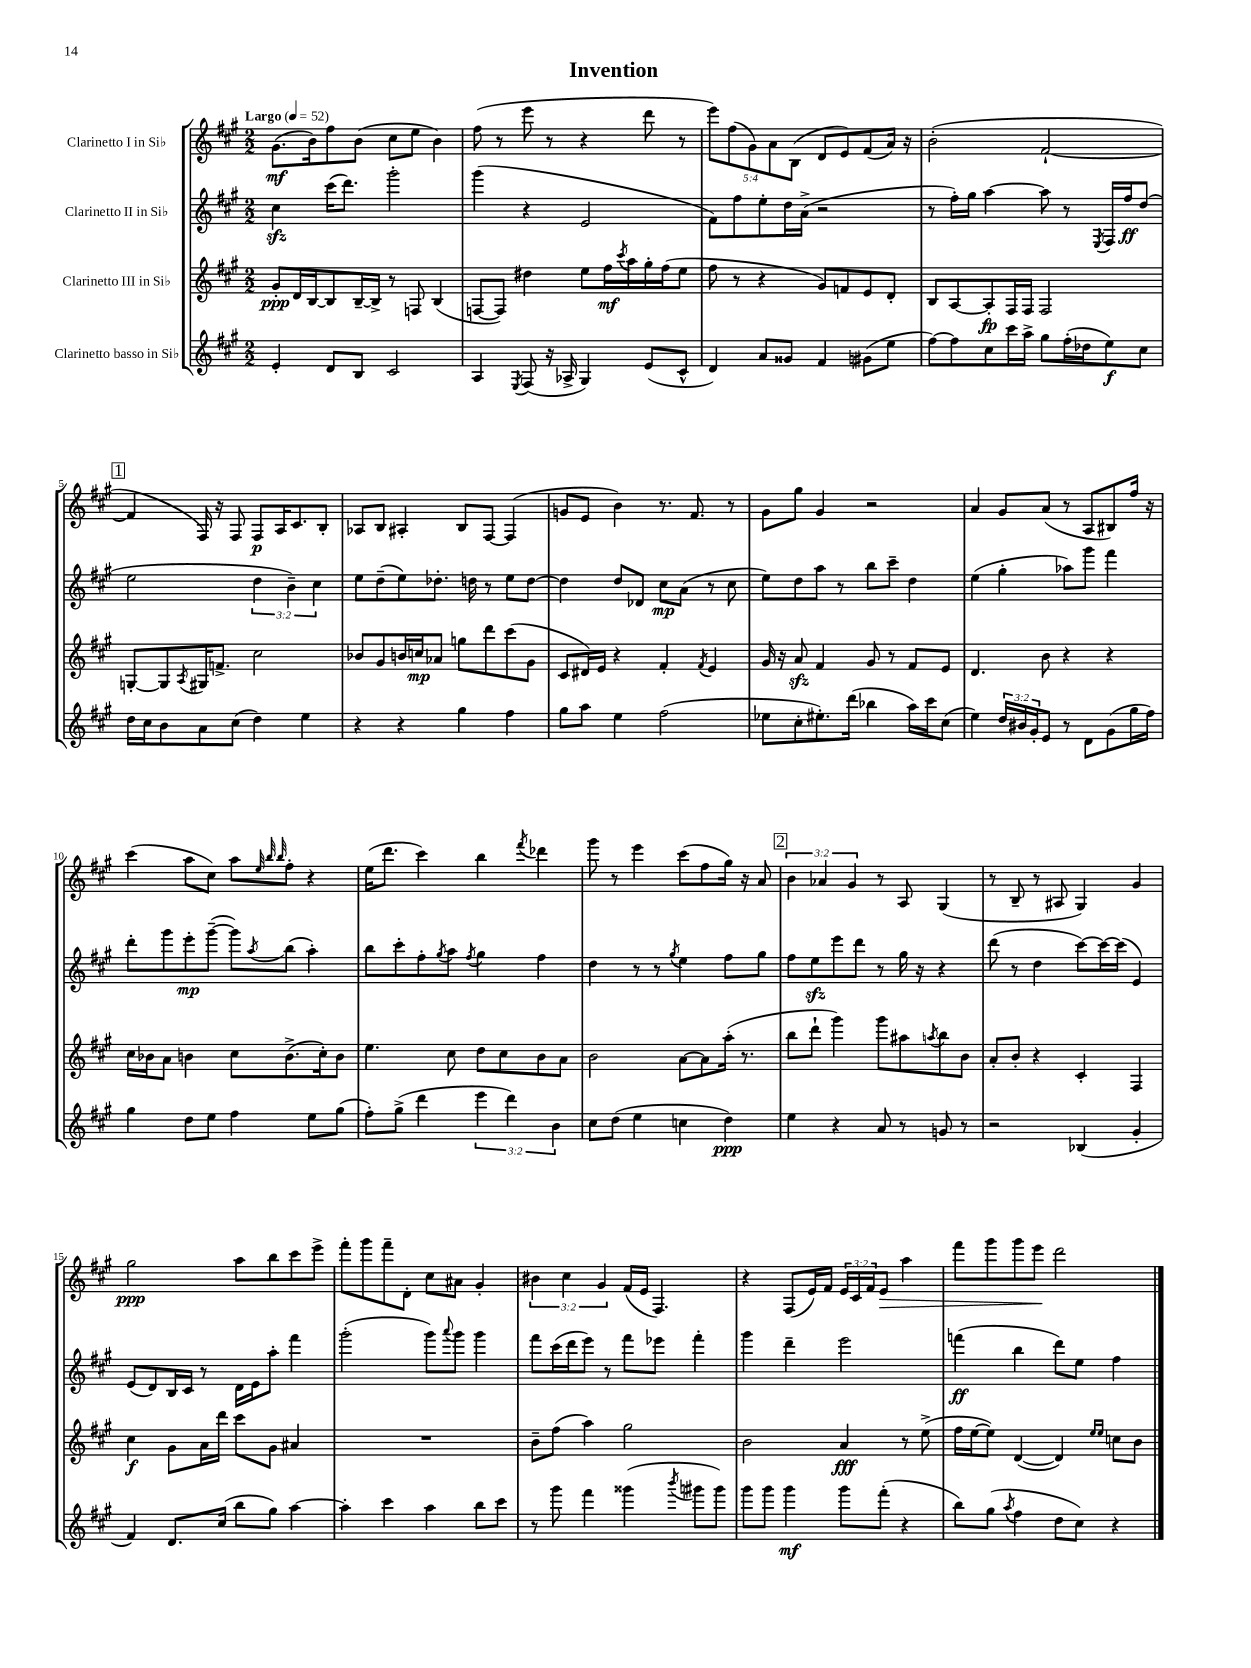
\header { title = "Invention" }
<<
\new StaffGroup <<
\new Staff = "s0" \with { instrumentName = "Clarinetto I in Sib" } {
    \clef treble \key a \major \numericTimeSignature \time 2/2 \override Staff.TupletNumber.text = #tuplet-number::calc-fraction-text \tempo "Largo" 4 = 52
    gis'8.\mf( b'16) fis''8 b'8( cis''8 e''8 b'4) |
    fis''8( r8 e'''8 r8 r4 d'''8 r8 |
    \tuplet 5/4 { e'''8) fis''8( gis'8) a'8 b8( } d'8 e'8) fis'8( a'16) r16 |
    b'2-.( fis'2~-! |
    \mark \markup { \box "1" } fis'4 fis16) r16 fis8 fis8\p a16 cis'8. b8-. |
    aes8 b8 ais4-. b8 fis8~ fis4( |
    g'8 e'8 b'4) r8. fis'8. r8 |
    gis'8 gis''8 gis'4 r2 |
    a'4 gis'8 a'8( r8 a8 bis8) fis''16 r16 |
    cis'''4( a''8 cis''8) a''8 \grace { e''32 b''32 b''32 } fis''8-. r4 |
    e''16( d'''8. cis'''4) b''4 \acciaccatura { fis'''8 } des'''4 |
    gis'''8 r8 e'''4 cis'''8( fis''8 gis''16) r16 a'8 |
    \mark \markup { \box "2" } \tuplet 3/2 { b'4 aes'4 gis'4 } r8 a8 gis4( |
    r8 b8-- r8 ais8 gis4) gis'4 |
    gis''2\ppp a''8 b''8 cis'''8 e'''8-> |
    fis'''8-. gis'''8 fis'''8-- d'8-. cis''8 ais'8 gis'4-. |
    \tuplet 3/2 { bis'4 cis''4 gis'4 } fis'16( e'16 fis4.) |
    r4 fis8( e'16) fis'16 \tuplet 3/2 { e'16 cis'16 fis'16 } e'8\> a''4 |
    fis'''8 gis'''8 gis'''8 e'''8\! d'''2 \bar "|." |
}
\new Staff = "s1" \with { instrumentName = "Clarinetto II in Sib" } {
    \clef treble \key a \major \numericTimeSignature \time 2/2 \override Staff.TupletNumber.text = #tuplet-number::calc-fraction-text
    cis''4\sfz cis'''16( d'''8.) gis'''2-. |
    gis'''4( r4 e'2 |
    fis'8) fis''8 e''8-. d''16 a'16->( r2 |
    r8 fis''16-.) gis''16 a''4~ a''8 r8 \acciaccatura { e8 } fis16 fis''16\ff d''8( |
    \mark \markup { \box "1" } e''2 \tuplet 3/2 { d''4 b'4--) cis''4 } |
    e''8 d''8--( e''8) des''8.-. d''16 r8 e''8 d''8~ |
    d''4 d''8 des'8 cis''8\mp a'8( r8 cis''8 |
    e''8) d''8 a''8 r8 b''8 cis'''8-- d''4 |
    e''4( gis''4-. aes''8) gis'''8 fis'''4 |
    d'''8-. gis'''8 e'''8-.\mp gis'''8~--( gis'''8) \acciaccatura { a''8 } b''8( a''4-.) |
    b''8 cis'''8-. fis''8-. \acciaccatura { gis''8 } a''8 \acciaccatura { fis''8 } gis''4 fis''4 |
    d''4 r8 r8 \acciaccatura { gis''8 } e''4 fis''8 gis''8 |
    \mark \markup { \box "2" } fis''8 e''8\sfz e'''8 d'''8 r8 gis''16 r16 r4 |
    d'''8( r8 d''4 cis'''8~) cis'''16~ cis'''16( e'4) |
    e'8( d'8) b16 cis'16 r8 d'16 e'16 a''8-. fis'''4 |
    gis'''2-.( gis'''8) \appoggiatura { a'''8 } gis'''8 gis'''4 |
    fis'''8 cis'''16( d'''16 e'''8) r8 fis'''8 ees'''8 fis'''4-. |
    gis'''4 d'''4-- e'''2 |
    f'''4\ff( b''4 d'''8) e''8 fis''4 \bar "|." |
}
\new Staff = "s2" \with { instrumentName = "Clarinetto III in Sib" } {
    \clef treble \key a \major \numericTimeSignature \time 2/2
    gis'8-.\ppp d'16 b16~ b8 b16~-- b16-> r8 f8 b4( |
    f8~ f8) dis''4 e''8 fis''16\mf \acciaccatura { cis'''8 } a''16 gis''16-. fis''16( e''8 |
    fis''8 r8 r4 gis'8) f'8 e'8 d'8-. |
    b8 a8~ a8-.\fp fis16 fis16 fis2 |
    \mark \markup { \box "1" } g8~-. g8 \acciaccatura { a8 } gis16 f'8.-> cis''2 |
    bes'8 gis'8 b'16 c''16\mp aes'8 g''8 d'''8 cis'''8( gis'8 |
    cis'8 dis'16) e'16 r4 fis'4-. \acciaccatura { fis'8 } e'4 |
    gis'16 r16 a'8\sfz fis'4 gis'8 r8 fis'8 e'8 |
    d'4. b'8 r4 r4 |
    cis''16 bes'16 a'8 b'4 cis''8 b'8.->( cis''16-.) b'8 |
    e''4. cis''8 d''8 cis''8 b'8 a'8 |
    b'2 a'8~ a'8 a''16-.( r8. |
    \mark \markup { \box "2" } b''8 d'''8-! gis'''4) gis'''8 ais''8 \acciaccatura { a''8 } b''8 b'8 |
    a'8-. b'8-. r4 cis'4-. fis4 |
    cis''4\f gis'8 a'16 d'''16 cis'''8 gis'8 ais'4 |
    R1 |
    b'8-- fis''8( a''4) gis''2 |
    b'2 a'4\fff r8 e''8->( |
    fis''16 e''16~ e''8) d'4~( d'4) \grace { e''16 e''16 } c''8 b'8 \bar "|." |
}
\new Staff = "s3" \with { instrumentName = "Clarinetto basso in Sib" } {
    \clef treble \key a \major \numericTimeSignature \time 2/2 \override Staff.TupletNumber.text = #tuplet-number::calc-fraction-text
    e'4-. d'8 b8 cis'2 |
    a4 \acciaccatura { e8 } fis8( r16 aes16-> gis4) e'8( cis'8-^ |
    d'4) a'8 gisis'8 fis'4 gis'8( e''8 |
    fis''8~) fis''8 cis''8 cis'''16 a''16-> gis''8 fis''16-.( des''16 e''8\f) cis''8 |
    \mark \markup { \box "1" } d''16 cis''16 b'8 a'8 cis''8( d''4) e''4 |
    r4 r4 gis''4 fis''4 |
    gis''8 a''8 e''4 fis''2( |
    ees''8 cis''8-. eis''8.-.) d'''16( bes''4 a''16) cis'''16 cis''8( |
    e''4) \tuplet 3/2 { d''16 bis'16 gis'16-. } e'8 r8 d'8 gis'8( gis''16 fis''16) |
    gis''4 d''8 e''8 fis''4 e''8 gis''8( |
    fis''8-.) gis''8->( d'''4 \tuplet 3/2 { e'''4 d'''4) b'4 } |
    cis''8 d''8( e''4 c''4 d''4\ppp) |
    \mark \markup { \box "2" } e''4 r4 a'8 r8 g'8 r8 |
    r2 bes4( gis'4-. |
    fis'4) d'8. cis''16( b''8 gis''8) a''4~ |
    a''4-. cis'''4 a''4 b''8 cis'''8 |
    r8 gis'''8 fis'''4 gisis'''4( \acciaccatura { b'''8 } gis'''8 gis'''8) |
    gis'''8 gis'''8 gis'''4\mf gis'''8 fis'''8-.( r4 |
    b''8) gis''8( \acciaccatura { a''8 } fis''4 d''8 cis''8) r4 \bar "|." |
}
>>
>>
